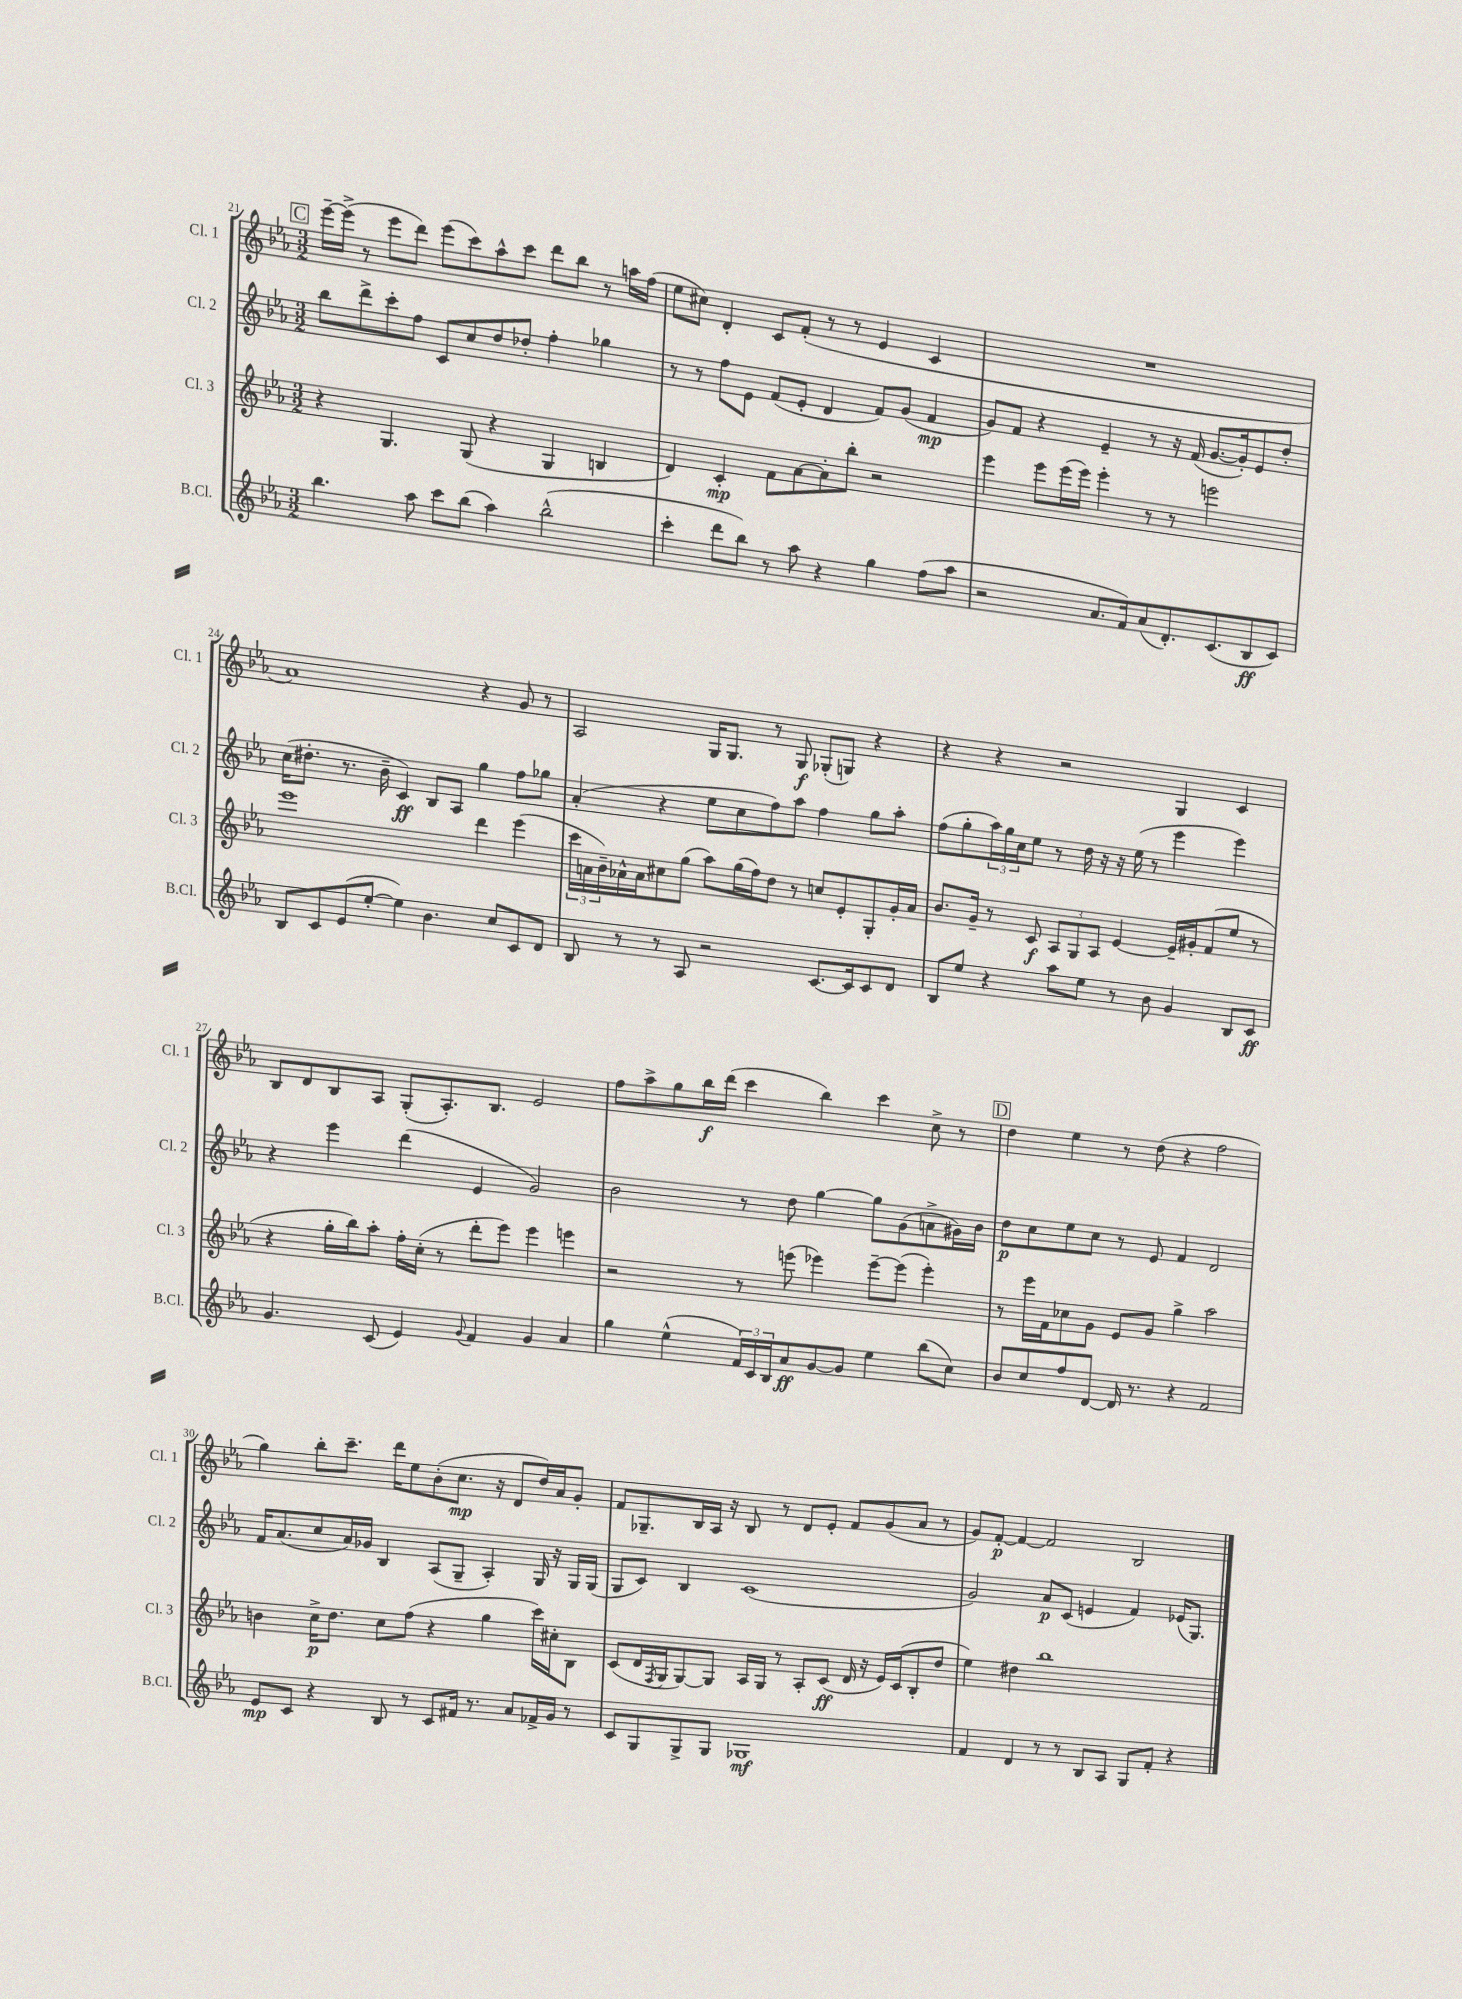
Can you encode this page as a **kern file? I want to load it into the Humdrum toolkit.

**kern	**kern	**kern	**kern
*staff4	*staff3	*staff2	*staff1
*clefG2	*clefG2	*clefG2	*clefG2
*k[b-e-a-]	*k[b-e-a-]	*k[b-e-a-]	*k[b-e-a-]
*M3/2	*M3/2	*M3/2	*M3/2
4.bb-	4r	8bb-	[16eee-~
.	.	.	(16eee-^]
.	.	8ddd^	8r
.	4.G	8ccc'	8eee-
8aa-	.	8ff	8ddd)
8ccc	.	8c	(8eee-
(8bb-	(8G	8cc	8ccc)
4aa-)	4r	8dd	8aa-^^
.	.	8dd-'	8ccc
(2bb-^^	4G	4ff'	8ddd
.	.	.	8bb-
.	4B	4gg-	8r
.	.	.	16aa
.	.	.	(16ff
=	=	=	=
4ccc'	4d)	8r	8ee-
.	.	8r	8cc#)
8ddd	4c'	8ff	4d'
8bb-)	.	8e-	.
8r	8f	(8f	8c
8aa-	[8a-	8e-'	(8f'
4r	8a-']	4d	8r
.	8bb-'	.	8r
4gg	2r	8f)	4e-
.	.	(8g	.
(8ff	.	4f	4c
8aa-	.	.	.
=	=	=	=
2r	4eee-	8g)	1.r
.	.	8f	.
.	8eee-	4r	.
.	(16eee-	.	.
.	16eee-)	.	.
8.a-	4eee-'	4e-~	.
16f)	.	.	.
(8a-	8r	8r	.
8.d')	8r	16r	.
.	.	(16f	.
.	2eee	[8.g	.
(8.c	.	.	.
.	.	16g'])	.
8B-	.	8e-	.
8c)	.	8dd'	.
=	=	=	=
8B-	1eee-	(16cc	1a-)
.	.	8.dd#'	.
8c	.	.	.
(8e-	.	8.r	.
[8ee-'	.	.	.
.	.	16b-~	.
4ee-])	.	4c)	.
4.b-	.	8B-	.
.	.	8A-	.
.	4ddd	4gg	4r
8cc	.	.	.
8c	(4eee-	8ff	8g
8d	.	8gg-	8r
=	=	=	=
8B-	24ccc	(4a-'	2A-
.	24a	.	.
.	24b-~)	.	.
8r	16a-^^	.	.
.	16a-	.	.
8r	8cc#	4r	.
8A-	(8gg	.	.
2r	8aa-)	8ee-	16G
.	.	.	8.G
.	(16gg	8cc	.
.	16ff)	.	.
.	8dd	8ff)	8r
.	8r	8aa-	8G
[8.c	8cc	4ff	(8G-'
.	8e-'	.	8G)
16c]	.	.	.
8c	8G'	8gg	4r
8d	16g'	8aa-'	.
.	16a-	.	.
=	=	=	=
8B-	8.b-	(8ff	4r
8ee-	.	8gg'	.
.	16g~	.	.
4r	8r	24aa-)	4r
.	.	24gg	.
.	.	24cc	.
.	8c	8ee-	.
8aa-	12A-	8r	2r
.	12G	.	.
8ee-	.	16dd	.
.	12A-	.	.
.	.	16r	.
8r	[4e-	16r	.
.	.	(16ee-	.
8b-	.	8r	.
4g	16e-~]	4eee-	4G
.	16g#'	.	.
.	(8f	.	.
8B-	8ee-	4eee-)	4c
8c	8r	.	.
=	=	=	=
4.g	4r	4r	8B-
.	.	.	8d
.	16gg'	4eee-	8B-
.	16bb-)	.	.
(8c	8aa-'	.	8A-
4e-)	16ff'	(4ddd	(8G'
.	(16cc'	.	.
.	8r	.	8.A-')
8qqg	.	.	.
4f	8ddd'	4e-	.
.	.	.	8.B-
.	8eee-)	.	.
4g	4eee-	2g)	2e-
4a-	4eee	.	.
=	=	=	=
4gg	2r	2b-	8ff
.	.	.	8aa-^
(4ee-^^	.	.	8gg
.	.	.	16bb-
.	.	.	(16ddd
24f)	8r	8r	4ccc
24c	.	.	.
24B-	.	.	.
8a-	(8eee	8dd	.
[8g	4eee-)	[4gg	4bb-)
8g]	.	.	.
4ee-	[8eee-~	8gg]	4ccc
.	(8eee-]	(8g	.
(8bb-	4eee-')	8a^	8cc^
8cc)	.	16g#)	8r
.	.	16b-	.
=	=	=	=
8b-	8r	8dd	4dd
8cc	16eee-	8cc	.
.	16f	.	.
8ff	8cc-	8ee-	4ee-
[8d	8g	8cc	.
16d]	8e-	8r	8r
8.r	.	.	.
.	8g	8e-	(8dd
4r	4gg^	4f	4r
2f	2aa-	2d	2ff
=	=	=	=
8e-	4b	16f	4gg)
.	.	(8.a-	.
8c	.	.	.
4r	16cc^	8cc	8bb-'
.	8.dd	.	.
.	.	16a-)	8.ccc~
.	.	16g-	.
8B-	8cc	4B-	.
.	.	.	16ddd
8r	(8ff	.	8ee-
8c	4r	(8A-	(8b-'
16f#	.	8G~	8.cc
8.r	.	.	.
.	4gg	4A-')	.
.	.	.	16r
8a-	.	.	8d
16f-^	16ccc)	16G	16dd)
16g	16cc#'	16r	16a-
8r	8B-	16G	8g'
.	.	(16G	.
=	=	=	=
8c	(8c	8G	8f
8G	16d	8c)	8.G-~
.	8qF	.	.
.	16G	.	.
8G^	[8G)	4B-	.
.	.	.	16B-
8G	8G]	.	16A-
.	.	.	16r
1G-	16A-	(1c	8B-
.	16G	.	.
.	8r	.	8r
.	8A-'	.	8d
.	(8c	.	8e-'
.	16d	.	8f
.	16r	.	.
.	16e-)	.	(8g
.	(16c	.	.
.	8B-'	.	8a-
.	8dd	.	8r
=	=	=	=
4f	4ee-)	2g)	8g)
.	.	.	[8f'
4d	4dd#	.	4f_
8r	1bb-	8a-	2f]
8r	.	(8c	.
8B-	.	4e	.
8A-	.	.	.
8G	.	4f)	2B-
8f'	.	.	.
4r	.	(16e-	.
.	.	8.G)	.
==	==	==	==
*-	*-	*-	*-
